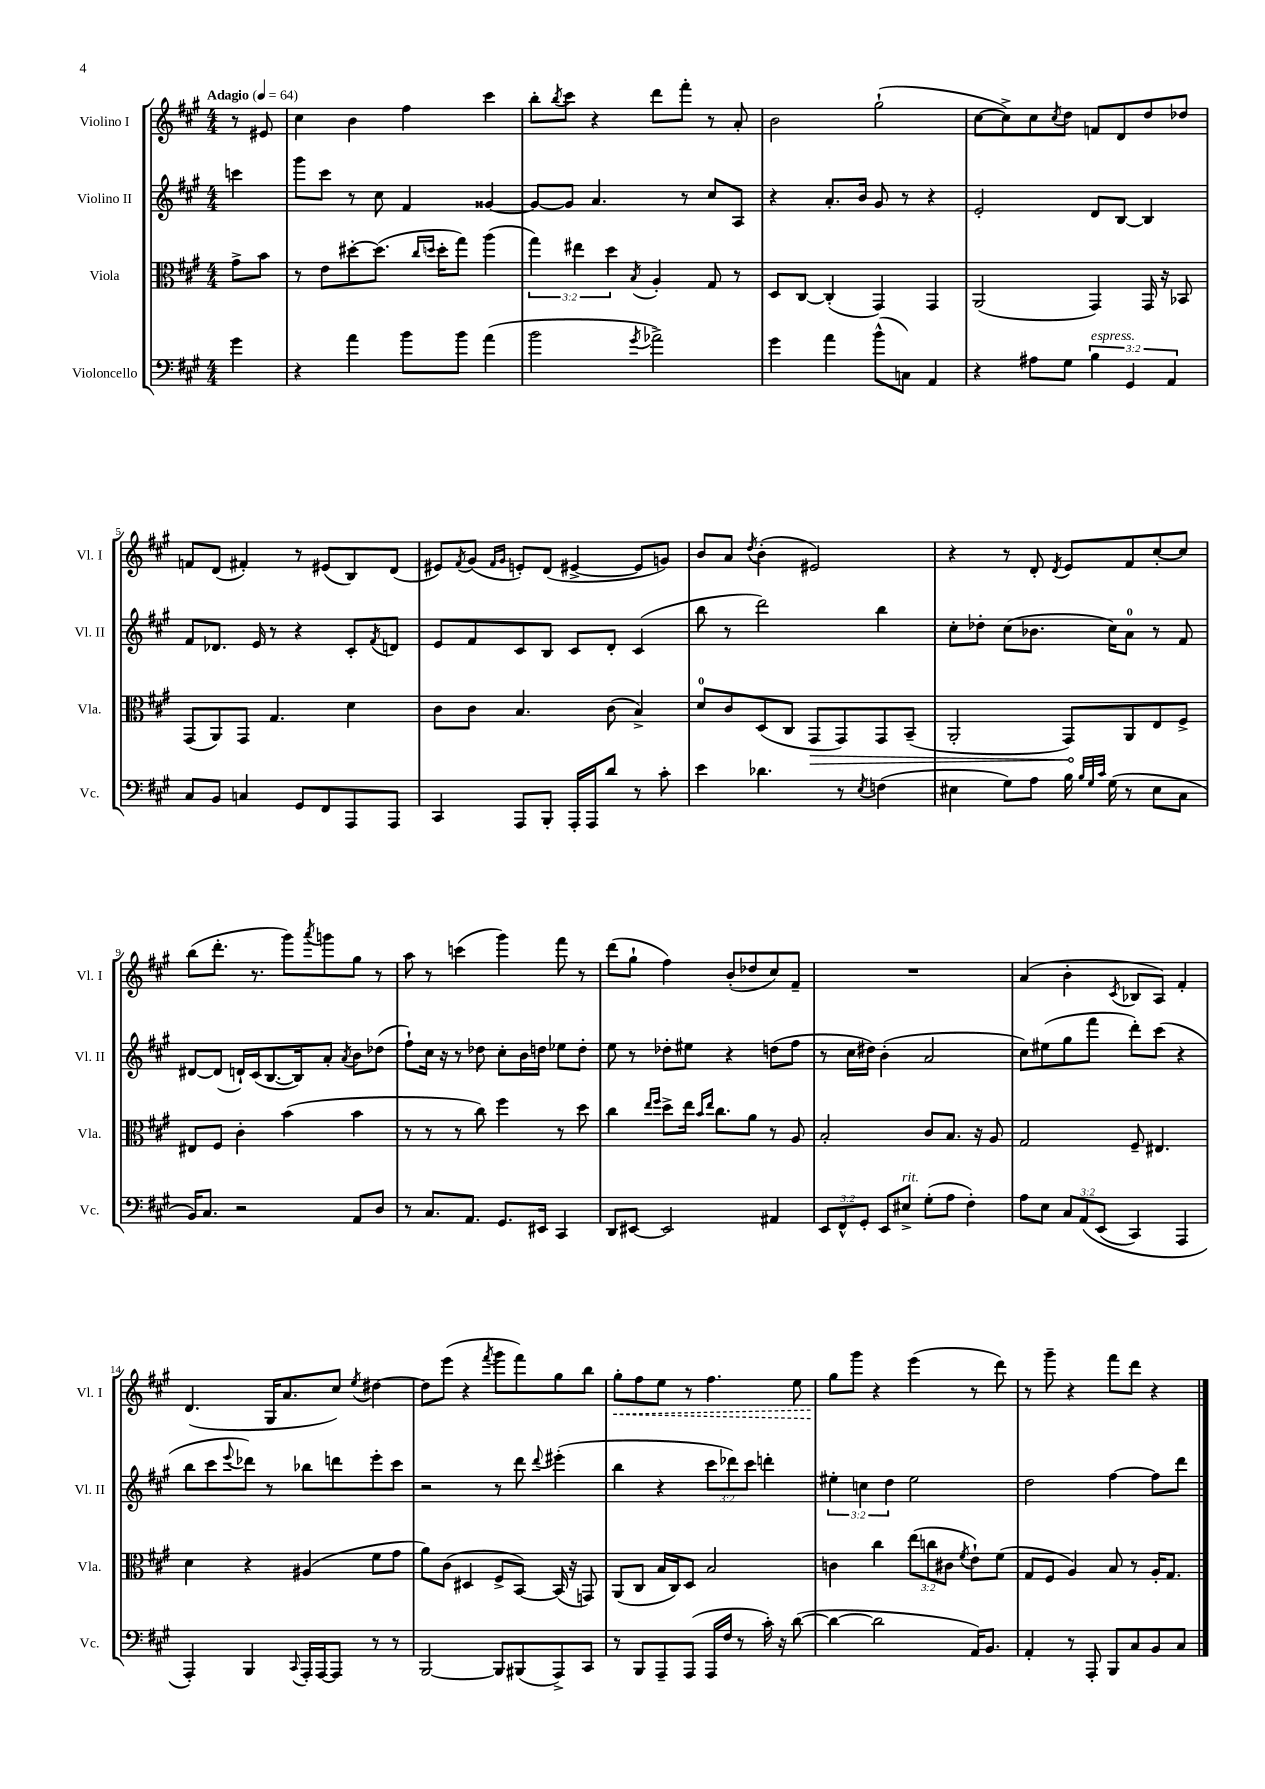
<<
\new StaffGroup <<
\new Staff = "s0" \with { instrumentName = "Violino I" shortInstrumentName = "Vl. I" } {
    \clef treble \key a \major \numericTimeSignature \time 4/4 \partial 4 \tempo "Adagio" 4 = 64
    r8 eis'8 |
    cis''4 b'4 fis''4 cis'''4 |
    b''8-. \acciaccatura { b''8 } cis'''8 r4 d'''8 fis'''8-. r8 a'8-. |
    b'2 gis''2-!( |
    cis''8~ cis''8->) cis''8 \acciaccatura { cis''8 } d''8 f'8 d'8 d''8 des''8 |
    f'8 d'8( fis'4-.) r8 eis'8( b8) d'8( |
    eis'8) \acciaccatura { fis'8 } gis'8( \grace { fis'16 gis'16 } e'8-.) d'8( eis'4~-> eis'8 g'8) |
    b'8 a'8 \acciaccatura { d''8 } b'4-.( eis'2) |
    r4 r8 d'8-. \acciaccatura { d'8 } e'8 fis'8 cis''8~-. cis''8 |
    b''8( d'''8.-. r8. gis'''8) \acciaccatura { a'''8 } g'''8 gis''8 r8 |
    a''8 r8 c'''4( gis'''4) fis'''8 r8 |
    d'''8( gis''8-! fis''4) b'8-.( des''8 cis''8) fis'8-- |
    R1 |
    a'4( b'4-. \acciaccatura { cis'8 } bes8 a8) fis'4-. |
    d'4.( gis16 a'8. cis''8) \acciaccatura { e''8 } dis''4~ |
    dis''8 e'''8( r4 \acciaccatura { fis'''8 } gis'''8 fis'''8) gis''8 b''8 |
    \once \override Hairpin.style = #'dashed-line gis''8-.\< fis''8 e''8 r8 fis''4. e''8 |
    gis''8\! gis'''8 r4 e'''4( r8 d'''8) |
    r8 gis'''8-- r4 fis'''8 d'''8 r4 \bar "|." |
}
\new Staff = "s1" \with { instrumentName = "Violino II" shortInstrumentName = "Vl. II" } {
    \clef treble \key a \major \numericTimeSignature \time 4/4 \override Staff.TupletNumber.text = #tuplet-number::calc-fraction-text \partial 4
    c'''4 |
    gis'''8 cis'''8 r8 cis''8 fis'4 gisis'4~ |
    gisis'8~ gisis'8 a'4. r8 cis''8 a8 |
    r4 a'8.-. b'16 gis'8 r8 r4 |
    e'2-. d'8 b8~ b4 |
    fis'8 des'8. e'16 r8 r4 cis'8-. \acciaccatura { fis'8 } d'8 |
    e'8 fis'8 cis'8 b8 cis'8 d'8-. cis'4( |
    b''8 r8 d'''2) b''4 |
    cis''8-. des''8-. cis''8( bes'8. cis''16) a'8-0 r8 fis'8 |
    dis'8~ dis'8( d'16-!) cis'16( b8.~ b16) a'8-. \acciaccatura { a'8 } b'8 des''8( |
    fis''8-!) cis''16 r16 r8 des''8 cis''8-. b'16 d''16 ees''8 d''8-. |
    e''8 r8 des''8-. eis''8 r4 d''8( fis''8 |
    r8 cis''16 dis''16) b'4-.( a'2 |
    cis''8) eis''8( gis''8 fis'''8 d'''8-.) cis'''8( r4 |
    b''8 cis'''8 \appoggiatura { e'''8 } des'''8) r8 bes''8 d'''8 e'''8-. cis'''8 |
    r2 r8 d'''8 \appoggiatura { d'''8 } eis'''4-.( |
    b''4 r4 \tuplet 3/2 { cis'''8 des'''8) cis'''8 } d'''4-. |
    \tuplet 3/2 { eis''4-. c''4 d''4 } eis''2 |
    d''2 fis''4~ fis''8 d'''8 \bar "|." |
}
\new Staff = "s2" \with { instrumentName = "Viola" shortInstrumentName = "Vla." } {
    \clef alto \key a \major \numericTimeSignature \time 4/4 \override Staff.TupletNumber.text = #tuplet-number::calc-fraction-text \partial 4
    gis'8-> b'8 |
    r8 e'8 dis''8~-. dis''8.( \grace { cis''16 d''16 } d''16-. gis''8) a''4( |
    \tuplet 3/2 { gis''4) eis''4 d''4 } \acciaccatura { b8 } a4-. gis8 r8 |
    d8 cis8~ cis4-.( gis,4) gis,4 |
    a,2( gis,4) gis,16 r16 bes,8 |
    gis,8( a,8) gis,8 gis4. d'4 |
    cis'8 cis'8 b4. cis'8( b4->) |
    d'8-0 cis'8 d8( cis8 \once \override Hairpin.circled-tip = ##t gis,8\> gis,8) gis,8 b,8--( |
    a,2-. gis,8\!) a,8 e8 fis8-> |
    eis8 fis8 cis'4-. b'4( b'4 |
    r8 r8 r8 cis''8) fis''4 r8 d''8 |
    cis''4 \grace { e''16 fis''16 } d''8-> e''16 \grace { b'16 e''16 } cis''8. a'8 r8 a8 |
    b2-. cis'8 b8. r16 a8 |
    gis2 fis8-- eis4. |
    d'4 r4 ais4( fis'8 gis'8 |
    a'8) cis'8( dis4 fis8-> b,8~) b,16( r16 g,8) |
    a,8( cis8 b16 cis16) d8 b2 |
    c'4 cis''4 \tuplet 3/2 { e''8( c''8 cis'8 } \acciaccatura { fis'8 } e'8-!) fis'8( |
    gis8 fis8 a4) b8 r8 a16-. gis8. \bar "|." |
}
\new Staff = "s3" \with { instrumentName = "Violoncello" shortInstrumentName = "Vc." } {
    \clef bass \key a \major \numericTimeSignature \time 4/4 \override Staff.TupletNumber.text = #tuplet-number::calc-fraction-text \partial 4
    gis'4 |
    r4 a'4 b'8 b'8 a'4( |
    b'2 \acciaccatura { gis'8 } aes'2->) |
    gis'4 a'4 b'8-^( c8) a,4 |
    r4 ais8 gis8 \tuplet 3/2 { b4^\markup { \italic "espress." } gis,4 a,4 } |
    cis8 b,8 c4 gis,8 fis,8 a,,8 a,,8 |
    cis,4 a,,8 b,,8-. a,,16-. a,,16 d'8 r8 cis'8-. |
    e'4 des'4. r8 \acciaccatura { e8 } f4( |
    eis4 gis8) a8 b16 \grace { b32 gis32 cis'32 } gis16( r8 eis8 cis8 |
    b,16) cis8. r2 a,8 d8 |
    r8 cis8. a,8. gis,8. eis,16 cis,4 |
    d,8 eis,8~ eis,2 ais,4 |
    \tuplet 3/2 { e,8 fis,8-^ gis,8-. } e,8 eis8->^\markup { \italic "rit." } gis8-.( a8 fis4-.) |
    a8 e8 \tuplet 3/2 { cis8 a,8\( e,8( } cis,4) a,,4 |
    a,,4-.\) b,,4 \appoggiatura { cis,8 } a,,16-. a,,16~ a,,8 r8 r8 |
    b,,2~ b,,8 bis,,8( a,,8->) cis,8 |
    r8 b,,8 a,,8-- a,,8( a,,16 fis16 r8 cis'16-.) r16 d'8~( |
    d'4~ d'2 a,16) b,8. |
    a,4-. r8 a,,8-. b,,8 cis8 b,8 cis8 \bar "|." |
}
>>
>>
